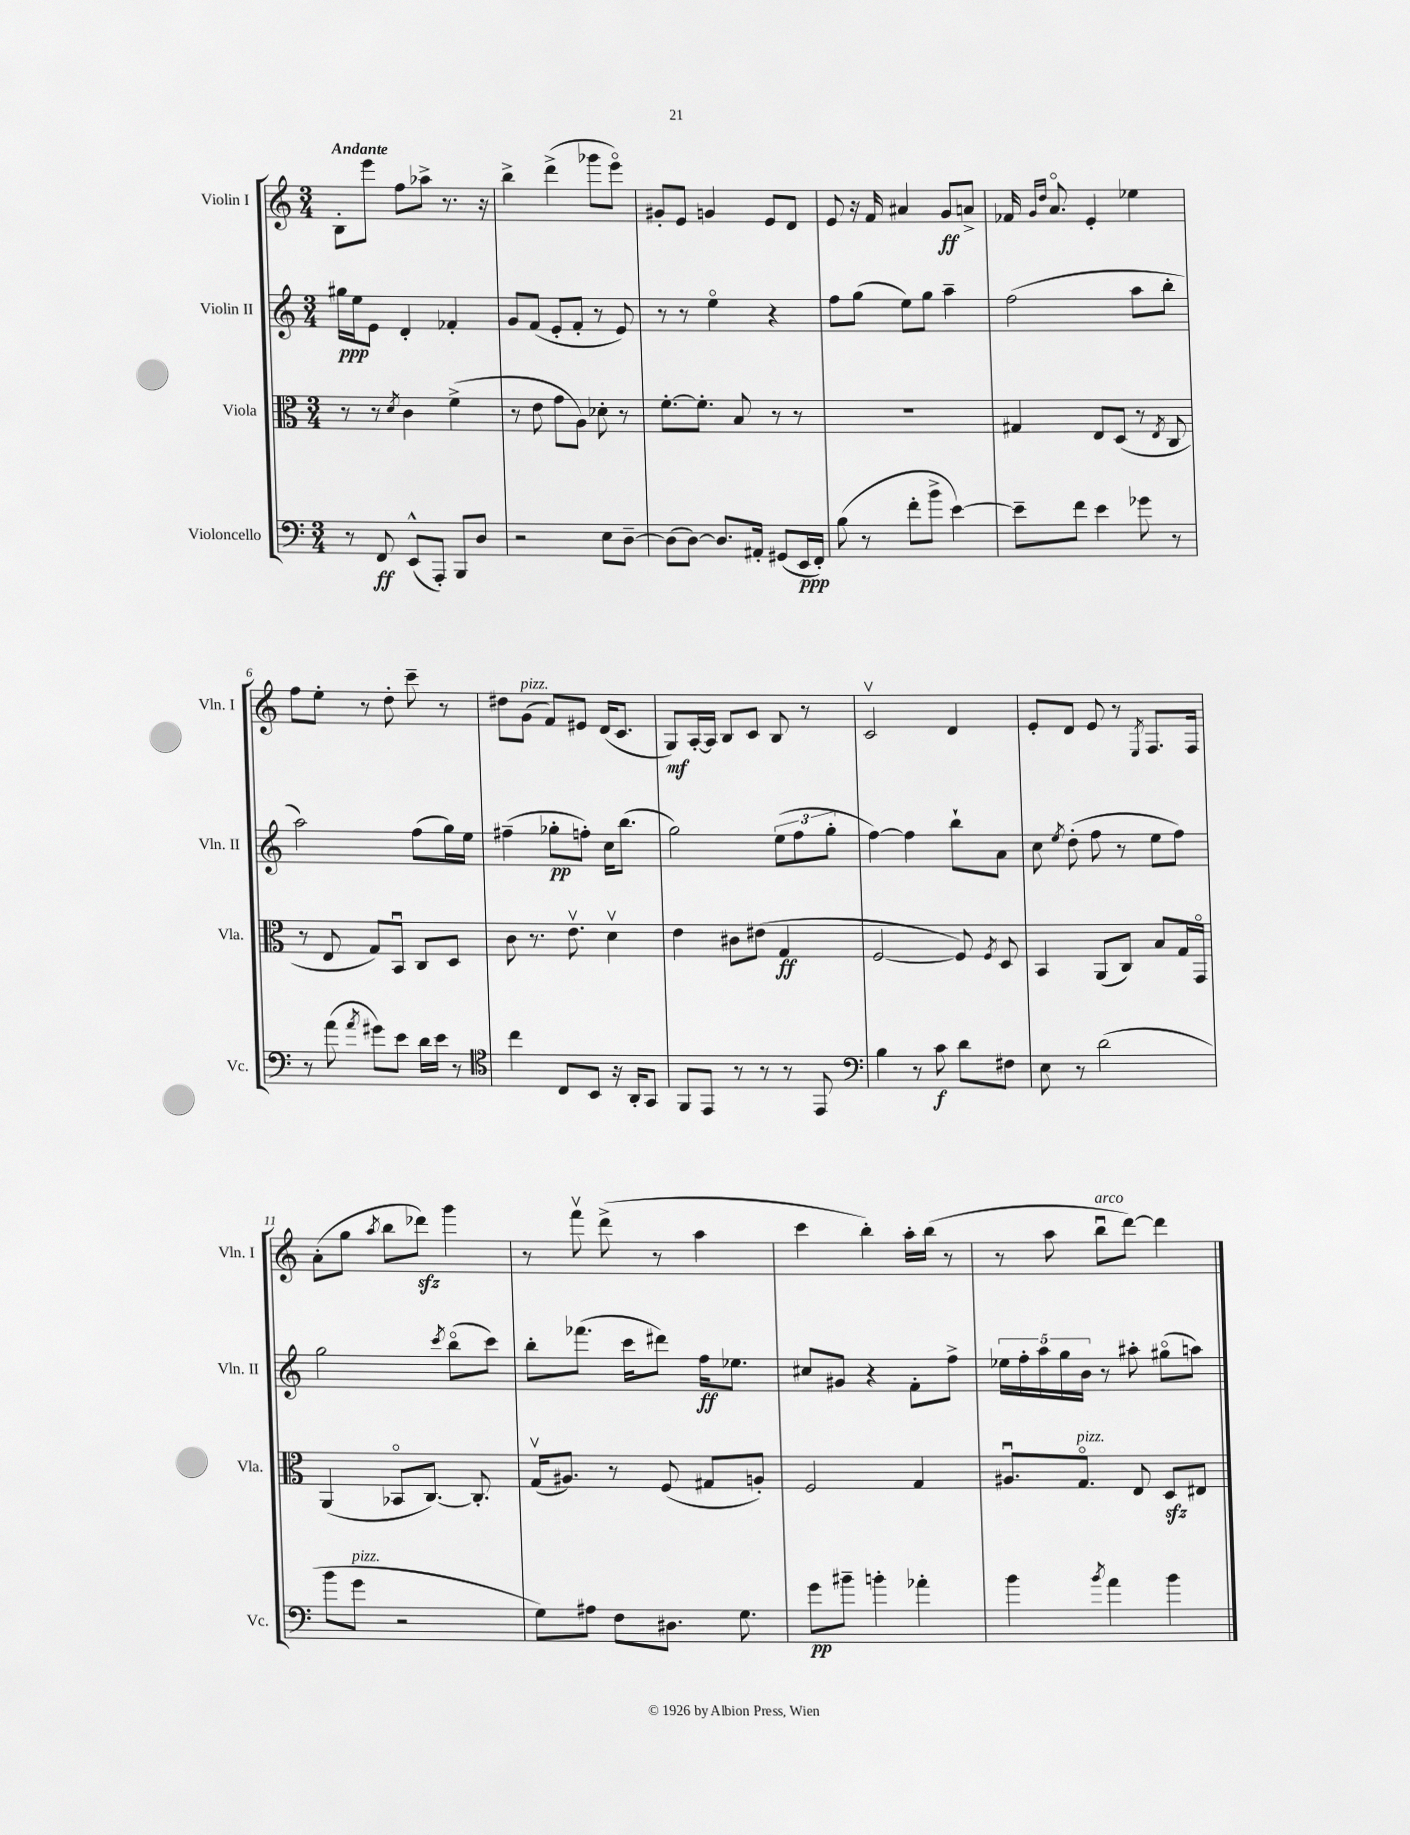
<<
\new StaffGroup <<
\new Staff = "s0" \with { instrumentName = "Violin I" shortInstrumentName = "Vln. I" } {
    \clef treble \key c \major \numericTimeSignature \time 3/4 \tempo "Andante"
    \autoBeamOff b8[-. e'''8] f''8[ aes''8]-> r8. r16 |
    b''4-> d'''4->( ges'''8[ e'''8]\flageolet) |
    gis'8[-. e'8] g'4 e'8[ d'8] |
    e'8 r16 f'16 ais'4 g'8[\ff a'8]-> |
    fes'16 \grace { g'16[ d''16] } a'8.\flageolet e'4-. ees''4 |
    f''8[ e''8]-. r8 d''8-. c'''8-- r8 |
    dis''8[ g'8]^\markup { \italic "pizz." }( f'8[) eis'8] d'16[( c'8.] |
    g8[\mf) a16~-. a16] b8[ c'8] b8 r8 |
    c'2\upbow d'4 |
    e'8[-. d'8] e'8 r8 \acciaccatura { e8 } f8.[ f16] |
    a'8[-.( g''8] \acciaccatura { a''8 } b''8[ des'''8]\sfz) g'''4 |
    r8 f'''8\upbow d'''8->( r8 a''4 |
    c'''4 b''4-.) a''16[-. b''16]( r8 |
    r8 a''8 b''8[\downbow^\markup { \italic "arco" } d'''8]~) d'''4 \bar "|." |
}
\new Staff = "s1" \with { instrumentName = "Violin II" shortInstrumentName = "Vln. II" } {
    \clef treble \key c \major \numericTimeSignature \time 3/4
    \autoBeamOff gis''16[\ppp e''16 e'8] d'4-. fes'4-. |
    g'8[ f'8]( e'8[-. f'8]-. r8 e'8) |
    r8 r8 e''4\flageolet r4 |
    f''8[ g''8]( e''8[) g''8] a''4-- |
    f''2( a''8[ b''8]-. |
    a''2) f''8[( g''16) e''16] |
    fis''4--( ges''8[-.\pp f''8]-.) c''16[ b''8.]( |
    g''2) \tuplet 3/2 { e''8[( f''8 g''8]-. } |
    f''4~) f''4 b''8[-! a'8] |
    c''8 \acciaccatura { e''8 } d''8-.( f''8 r8 e''8[ f''8]) |
    g''2 \acciaccatura { c'''8 } b''8[\flageolet( c'''8]) |
    b''8[-. fes'''8.]( c'''16[ dis'''8]) f''16[\ff ees''8.] |
    cis''8[ gis'8] r4 f'8[-. f''8]-> |
    \tuplet 5/4 { ees''16[ f''16-. a''16 g''16 b'16] } r8 ais''8-. gis''8[\flageolet( a''8]) \bar "|." |
}
\new Staff = "s2" \with { instrumentName = "Viola" shortInstrumentName = "Vla." } {
    \clef alto \key c \major \numericTimeSignature \time 3/4
    \autoBeamOff r8 r8 \acciaccatura { d'8 } c'4 f'4->( |
    r8 e'8 g'8[ a8]) des'8-. r8 |
    f'8.[~-. f'8.]-. b8 r8 r8 |
    R2. |
    gis4 e8[ d8]( r8 \acciaccatura { e8 } c8 |
    r8 e8 g8[) b,8]\downbow c8[ d8] |
    c'8 r8. e'8.\upbow d'4\upbow |
    e'4 cis'8[ eis'8]( g4\ff |
    f2~ f8) \acciaccatura { f8 } d8 |
    b,4 a,8[( c8]) b8[ g16 g,16]\flageolet |
    a,4( bes,8[\flageolet c8.]~) c8.-. |
    g16[\upbow( ais8.]) r8 f8( gis8[ a8]-.) |
    f2 g4 |
    ais8.[\downbow g8.]\flageolet^\markup { \italic "pizz." } e8 d8[\sfz eis8] \bar "|." |
}
\new Staff = "s3" \with { instrumentName = "Violoncello" shortInstrumentName = "Vc." } {
    \clef bass \key c \major \numericTimeSignature \time 3/4
    \autoBeamOff r8 f,8\ff e,8[-^( a,,8]-.) b,,8[ d8] |
    r2 e8[ d8]~-- |
    d8[( d8]~) d8.[ ais,16]-. gis,8[( e,16\ppp f,16]-.) |
    b8( r8 f'8[-. b'8]-> e'4~) |
    e'8[-- f'8] e'4 ges'8 r8 |
    r8 a'8( \acciaccatura { a'8 } gis'8[) e'8] d'16[ e'16] r8 |
    \clef tenor c''4 c8[ b,8] r16 a,16[-. g,8] |
    f,8[ e,8] r8 r8 r8 e,8 |
    \clef bass b4 r8 c'8\f d'8[ fis8] |
    e8 r8 d'2( |
    b'8[ g'8]^\markup { \italic "pizz." } r2 |
    g8[) ais8] f8[ dis8.] g8. |
    g'8[\pp bis'8]-- b'4-. aes'4-. |
    b'4 \acciaccatura { b'8 } a'4 b'4 \bar "|." |
}
>>
>>
